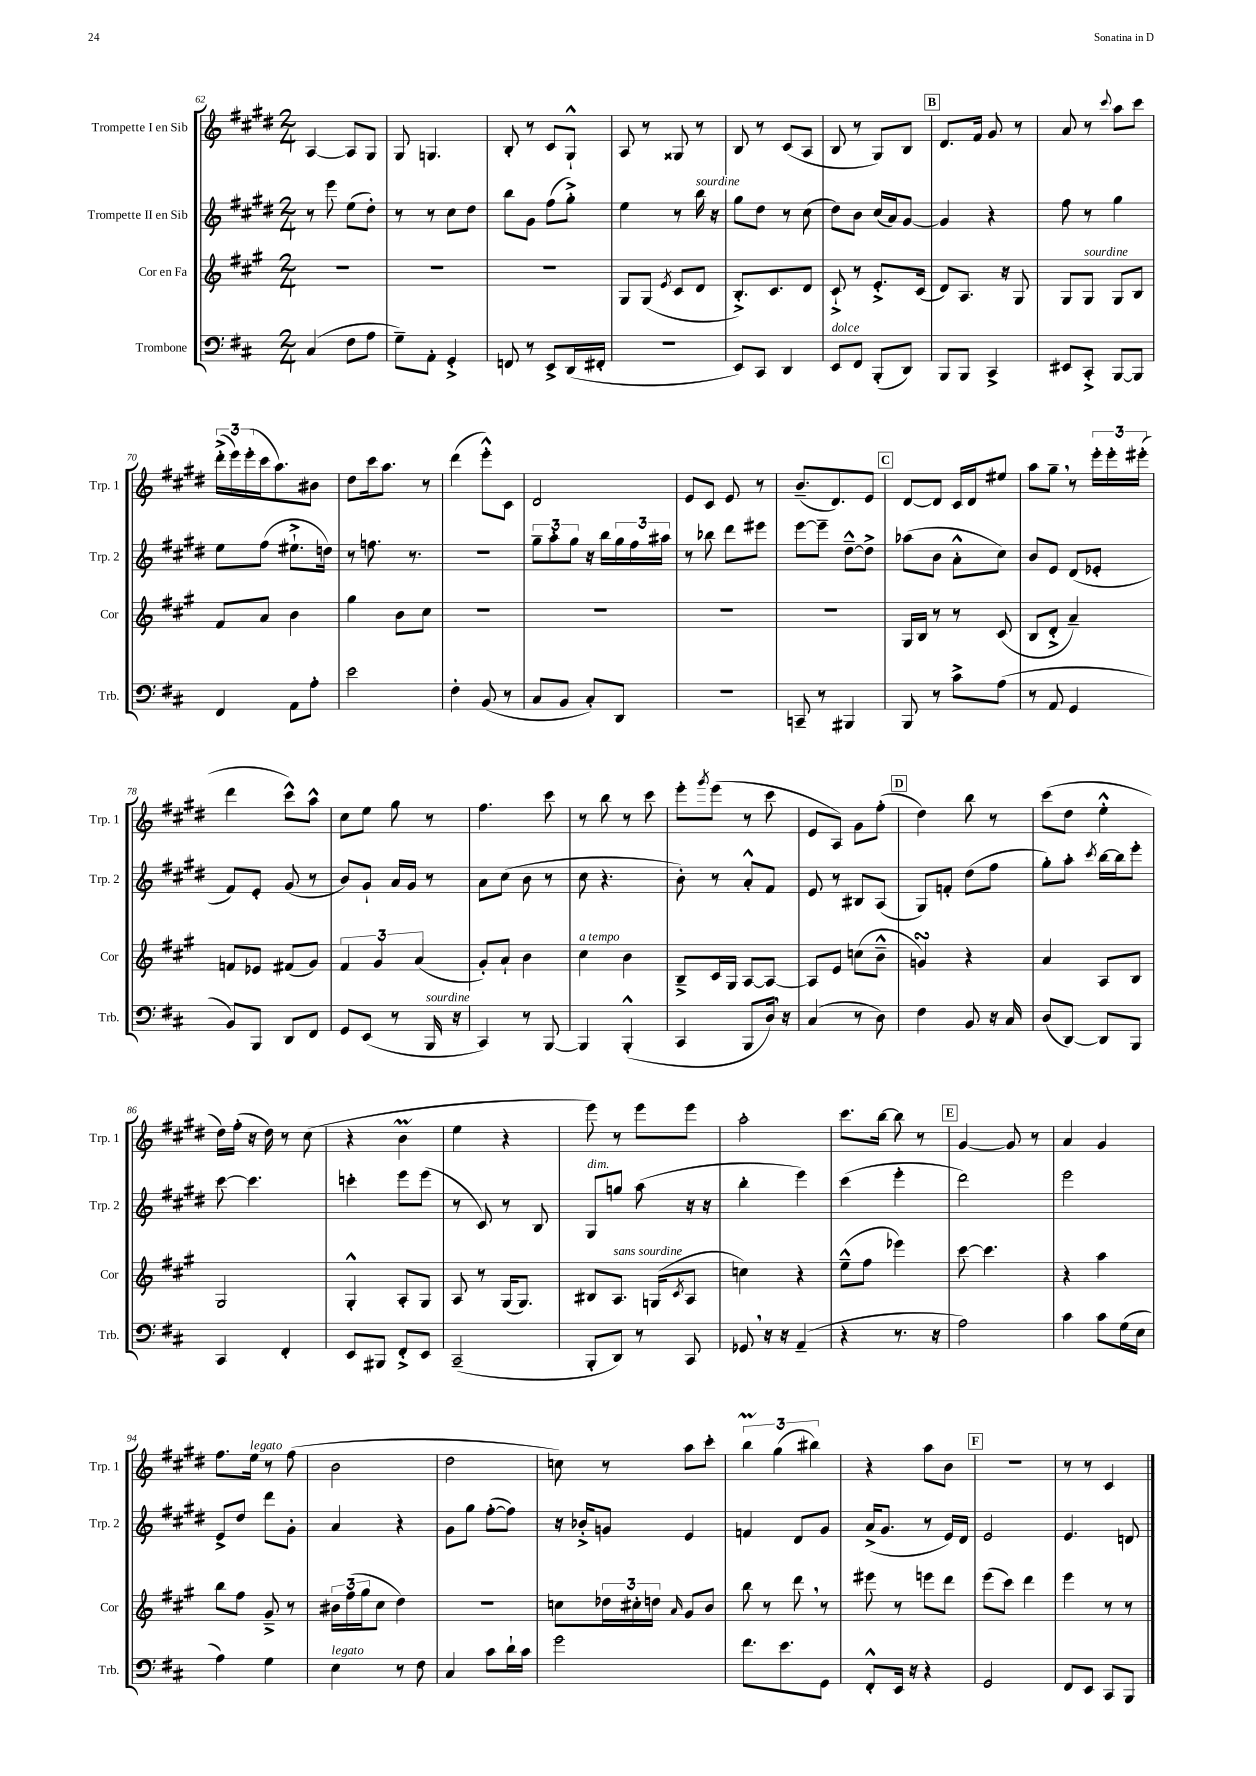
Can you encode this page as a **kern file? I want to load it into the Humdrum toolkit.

**kern	**kern	**kern	**kern
*staff4	*staff3	*staff2	*staff1
*clefF4	*clefG2	*clefG2	*clefG2
*k[f#c#]	*k[f#c#g#]	*k[f#c#g#d#]	*k[f#c#g#d#]
*M2/4	*M2/4	*M2/4	*M2/4
(4C#	2r	8r	[4A
.	.	8eee	.
8F#	.	(8ee	8A]
8A	.	8dd#')	8G#
=	=	=	=
8G~)	2r	8r	8G#
8AA'	.	8r	4.G
4GG'^	.	8cc#	.
.	.	8dd#	.
=	=	=	=
8FF	2r	8bb	8B'
8r	.	8g#	8r
8EE^	.	(8ff#	8c#
(16DD	.	8gg#'^)	8G#`^^
16FF#'	.	.	.
=	=	=	=
2r	8G#	4ee	8A
.	(8G#	.	8r
.	8qe	.	.
.	8c#	8r	8G##
.	8d	16bb	8r
.	.	16r	.
=	=	=	=
8EE)	8.B'^)	8gg#	8B
8CC#	.	8dd#	8r
.	8.c#	.	.
4DD	.	8r	(8c#
.	8d	(8cc#	8A
=	=	=	=
8EE	8c#`^	8dd#)	8B
8FF#	8r	8b	8r
(8BBB'	8.e'^	(16cc#	8G#)
.	.	16a)	.
8DD)	.	[8g#	8B
.	(16c#	.	.
=	=	=	=
8BBB	8d)	4g#]	8.d#
8BBB	8.A	.	.
.	.	.	16f#
4CC#^	.	4r	8g#
.	16r	.	.
.	8G#	.	8r
=	=	=	=
8EE#	8G#	8ff#	8a
8CC#'^	8G#	8r	8r
.	.	.	8qqccc#
[8BBB	8G#	4gg#	8aa
8BBB]	8B	.	8ccc#
=	=	=	=
4FF#	8f#	8ee	(24ddd#'^
.	.	.	24eee)
.	.	.	(24eee'
.	8a	(8ff#	16ccc#
.	.	.	8.aa)
8AA	4b	8.ee#`^	.
8A'	.	.	8b#
.	.	16dd)	.
=	=	=	=
2e	4gg#	8r	8dd#
.	.	8.ff	16ccc#
.	.	.	8.aa
.	8b	.	.
.	.	8.r	.
.	8cc#	.	8r
=	=	=	=
4F#'	2r	2r	(4ddd#
(8BB	.	.	8eee'^^)
8r	.	.	8c#
=	=	=	=
8C#	2r	12gg#~	2d#
.	.	12aa'	.
8BB	.	.	.
.	.	12gg#	.
8C#')	.	16r	.
.	.	16bb	.
8DD	.	24gg#	.
.	.	24ff#	.
.	.	24aa#	.
=	=	=	=
2r	2r	8r	8e
.	.	8bb-	8c#
.	.	8ddd#	8e
.	.	8eee#	8r
=	=	=	=
8CC~	2r	[8eee	(8.b~
8r	.	8eee~]	.
.	.	.	8.d#)
4BBB#	.	[8dd#~^^	.
.	.	8dd#^]	8e
=	=	=	=
8BBB	16G#	(8aa-	[8d#
.	16B	.	.
8r	8r	8b	8d#]
8c#^	8r	8a'^^	16c#
.	.	.	16d#
(8A	(8c#	8cc#)	8ee#
=	=	=	=
8r	8B	8b	8aa
8AA	8d'^	8e	8gg#~
4GG	4a~)	(8d#	8r
.	.	8e-'	24eee'
.	.	.	24eee'
.	.	.	(24eee#'
=	=	=	=
8BB)	8f	8f#)	4ddd#
8BBB	8e-	8e'	.
8DD	(8f#	(8g#	8ccc#^^)
8FF#	8g#)	8r	8aa^^
=	=	=	=
8GG	6f#	8b)	8cc#
(8EE	.	8g#`	8ee
.	6g#	.	.
8r	.	16a	8gg#
.	.	16g#	.
.	(6a	.	.
16BBB	.	8r	8r
16r	.	.	.
=	=	=	=
4CC#)	8g#')	8a	4.ff#
.	8a`	(8cc#	.
8r	4b	8b	.
[8BBB	.	8r	8ccc#
=	=	=	=
4BBB]	4cc#	8cc#	8r
.	.	4.r	8bb
(4BBB'^^	4b	.	8r
.	.	.	8ccc#
=	=	=	=
4CC#	8B~^	8b')	8eee'
.	.	.	8qggg#
.	16c#	8r	(8eee
.	16G#	.	.
8BBB	[8A	8a'^^	8r
16D)	8A_	8f#	8ccc#
16r	.	.	.
=	=	=	=
(4C#	8A]	8e	8e
.	8e	8r	8A)
8r	(8cc	8B#	8g#
8D)	8b~^^	(8A	(8ff#'
=	=	=	=
4F#	4g)	8G#)	4dd#)
.	.	8f'	.
8BB	4r	(8dd#	8bb
16r	.	8ff#	8r
16C#	.	.	.
=	=	=	=
(8D	4a	8gg#')	(8ccc#
[8DD)	.	8aa'	8dd#
.	.	8qccc#	.
8DD]	8A	[16bb	4ee'^^
.	.	16bb]	.
8BBB	8B	8eee'	.
=	=	=	=
4CC#	2G#	[8ccc#	16dd#)
.	.	.	(16ff#'
.	.	4.ccc#]	16r
.	.	.	16dd#)
4FF#'	.	.	8r
.	.	.	(8cc#
=	=	=	=
8EE	4G#'^^	4ccc'	4r
8BBB#	.	.	.
8FF#'^	8A'	8eee	4b
8EE	8G#	(8eee	.
=	=	=	=
(2CC#~	8A	8r	4ee
.	8r	8c#)	.
.	(16G#	8r	4r
.	8.G#)	.	.
.	.	8B	.
=	=	=	=
8BBB'	8B#	8G#	8eee)
8DD)	8.A	8gg	8r
8r	.	(8aa	8eee
.	(16G	.	.
.	8qc#	.	.
8CC#	8A	16r	8eee
.	.	16r	.
=	=	=	=
8GG-	4cc)	4bb'	2aa'
16r	.	.	.
16r	.	.	.
(4AA~	4r	4eee)	.
=	=	=	=
4r	(8ee~^^	(4ccc#	8.ccc#
.	8ff#	.	.
.	.	.	[16bb
8.r	4eee-)	4eee'	8bb]
.	.	.	8r
16r	.	.	.
=	=	=	=
2A)	[8ccc#	2ddd#)	[4g#
.	4.ccc#]	.	.
.	.	.	8g#]
.	.	.	8r
=	=	=	=
4c#	4r	2eee	4a
8c#	4aa	.	4g#
(16G	.	.	.
16E	.	.	.
=	=	=	=
4A)	8bb	8e^	8.ff#
.	8ff#	8dd#	.
.	.	.	16ee
4G	8g#~^	8ddd#	8r
.	8r	8g#'	(8ff#
=	=	=	=
4E	24b#	4a	2b
.	(24ff#	.	.
.	24gg#	.	.
.	8cc#	.	.
8r	4dd)	4r	.
8F#	.	.	.
=	=	=	=
4C#	2r	8g#	2dd#
.	.	8gg#	.
8c#	.	([8ff#'	.
16d`	.	8ff#])	.
16c#	.	.	.
=	=	=	=
2g	8cc	16r	8cc)
.	.	16b-'^	.
.	24dd-	8g	8r
.	24cc#'	.	.
.	24dd	.	.
.	16qqa	.	.
.	8g#	4e	8aa
.	8b	.	8ccc#'
=	=	=	=
8.f#	8bb	4f	6bb
.	8r	.	.
.	.	.	(6gg#
8.e	.	.	.
.	8ddd	8d#	.
.	.	.	6bb#)
8GG	8r	8g#	.
=	=	=	=
8FF#'^^	8eee#	(16a^	4r
.	.	8.g#	.
16EE	8r	.	.
16r	.	.	.
4r	8eee	8r	8aa
.	8ddd	16e)	8b
.	.	16d#	.
=	=	=	=
2GG	(8eee	2e	2r
.	8ccc#)	.	.
.	4ddd	.	.
=	=	=	=
8FF#	4eee	4.e	8r
8EE	.	.	8r
8CC#	8r	.	4c#
8BBB	8r	8d	.
==	==	==	==
*-	*-	*-	*-
